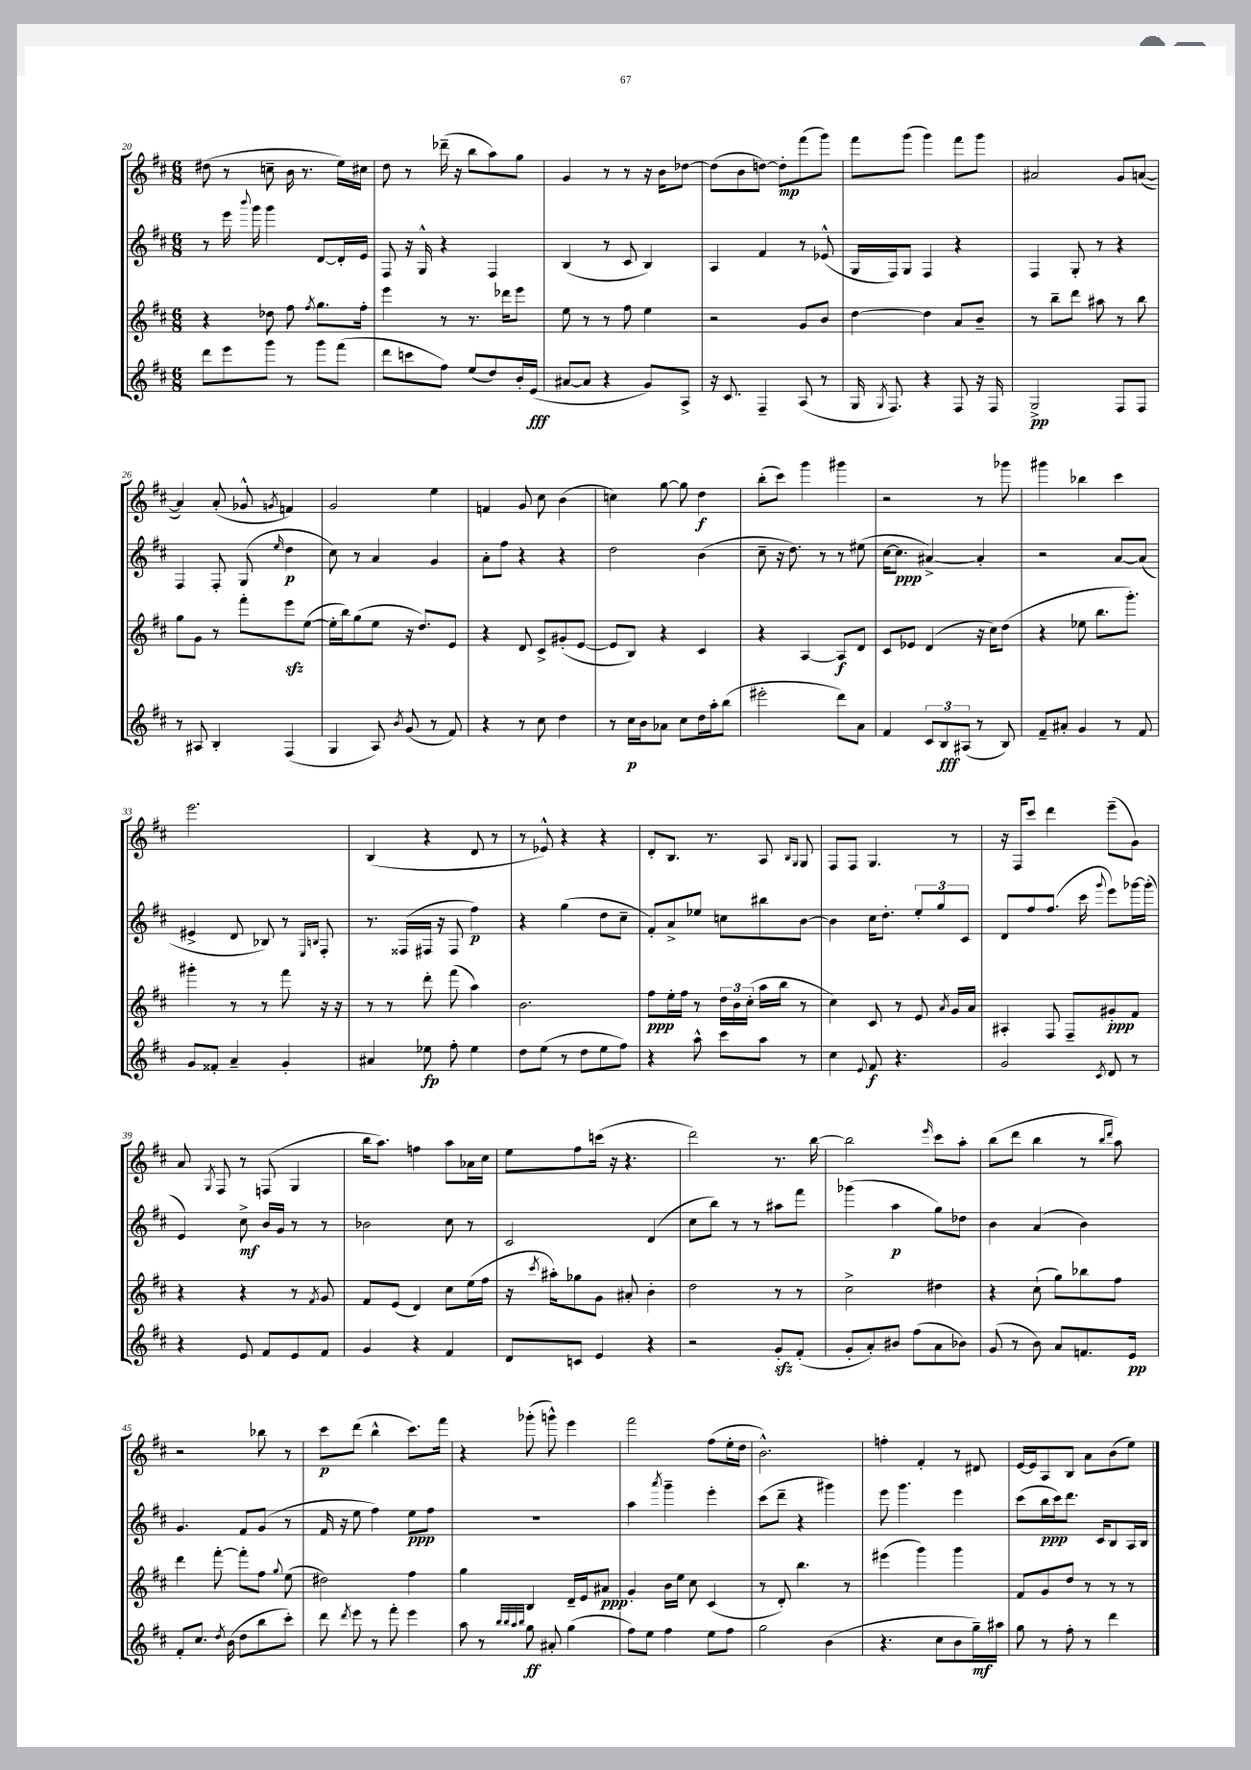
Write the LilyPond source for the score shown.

<<
\new StaffGroup <<
\new Staff = "s0" {
    \clef treble \key d \major \numericTimeSignature \time 6/8
    \autoBeamOff dis''8( r8 c''8-- b'16 r8. e''16[) cis''16] |
    d''8 r8 des'''16--( r16 b''8[ a''8) g''8] |
    g'4 r8 r8 r16 b'16[ des''8]~ |
    des''8[( b'8 d''8]~) d''8[-.\mp fis'''8( g'''8]) |
    fis'''8[ g'''8]( g'''4) fis'''8[ g'''8] |
    ais'2 g'8[ a'8]~( |
    a'4) a'8-.( ges'8-^ \acciaccatura { g'8 } f'4) |
    g'2 e''4 |
    f'4 g'8 cis''8 b'4( |
    c''4) g''8~ g''8 d''4\f |
    b''8[-.( cis'''8]) g'''4 gis'''4 |
    r2 r8 ges'''8 |
    gis'''4 bes''4 cis'''4 |
    e'''2. |
    b4( r4 d'8 r8 |
    r8 ees'8-^) r4 r4 |
    d'8[-. b8.] r8. a8 \grace { b16[ g16] } g8 |
    fis8[ fis8] g4. r8 |
    r16 fis16[ cis'''8] d'''4 e'''8[--( g'8]) |
    a'8 \acciaccatura { g8 } fis8 r8 f8( g4 |
    b''16[ a''8.]) f''4 a''8[ aes'16 cis''16] |
    e''8[ fis''8 c'''16]( r16 r4. |
    d'''2) r8. b''16~ |
    b''2 \grace { e'''16 } cis'''8[ a''8]-. |
    b''8[( d'''8] b''4 r8 \grace { b''16[ d'''16] } a''8) |
    r2 bes''8 r8 |
    cis'''8[\p d'''8]( b''4-^ cis'''8.[) fis'''16] |
    r4 ges'''8-.( g'''8-^) e'''4 |
    fis'''2 fis''8[( e''16-. d''16] |
    b'2.-^) |
    f''4-. fis'4-. r8 dis'8 |
    e'16[~ e'16 a8 b8] a'8[ b'8( e''8]) \bar "|." |
}
\new Staff = "s1" {
    \clef treble \key d \major \numericTimeSignature \time 6/8
    \autoBeamOff r8 e'''16 \appoggiatura { b'''8 } g'''16 g'''4 d'8[~ d'16-. e'16] |
    fis8 r16 g16-^ r4 fis4 |
    b4( r8 cis'8 b4) |
    a4 fis'4 r8 ees'8-^( |
    g16[ fis16) g8] fis4 r4 |
    fis4 g8-. r8 r4 |
    fis4 fis8-. g8( \grace { e''16 } d''4\p |
    cis''8) r8 a'4 g'4 |
    a'8[-. fis''8] r4 r4 |
    d''2 b'4( |
    cis''8-- r16 d''8.) r8 r8 eis''8( |
    cis''16[~ cis''8.]\ppp ais'4~->) ais'4-. |
    r2 a'8[~ a'8]( |
    eis'4-> d'8 bes8) r8 \grace { e16[ b16] } fis8-. |
    r8. fisis16[( fis16] r16 fis8 fis''4\p) |
    r4 g''4( d''8[ cis''8]-- |
    fis'8[-.) a'8-> ees''8] c''8[ bis''8 b'8]~ |
    b'4 cis''16[ d''8.]-. \tuplet 3/2 { e''8[-. g''8 cis'8] } |
    d'8[ fis''8 fis''8.]( cis'''16 \appoggiatura { g'''8 } e'''8[) ges'''16~ ges'''16]-.( |
    e'4) cis''8->\mf b'16[ g'16] r8 r8 |
    bes'2 cis''8 r8 |
    cis'2 d'4( |
    cis''8[ b''8]) r8 r8 ais''8[ fis'''8] |
    ges'''4( a''4\p g''8[) des''8] |
    b'4 a'4( b'4) |
    g'4. fis'8[ g'8]( r8 |
    fis'16 r16 e''8 fis''4) e''8[\ppp fis''8] |
    R2. |
    a''4 \acciaccatura { a'''8 } g'''4-- e'''4-. |
    cis'''8[( d'''8]-- r4 gis'''4) |
    e'''8 g'''4. e'''4 |
    cis'''8[( b''16\ppp cis'''16) d'''8.] cis'16[ b8 a16 b16] \bar "|." |
}
\new Staff = "s2" {
    \clef treble \key d \major \numericTimeSignature \time 6/8
    \autoBeamOff r4 des''8 fis''8 \acciaccatura { fis''8 } g''8.[ fis''16]-. |
    e'''4 r8 r8. des'''16[ e'''8] |
    e''8 r8 r8 fis''8 e''4 |
    r2 g'8[ b'8] |
    d''4~ d''4 a'8[ b'8]-- |
    r8 b''8[-- d'''8] ais''8 r8 b''8 |
    g''8[ g'8] r8 fis'''8[-. e'''8\sfz e''8]~( |
    e''16[-. b''16) g''8( e''8] r16 d''8.[) e'8] |
    r4 d'8 cis'8[-> gis'8-.( e'8]~ |
    e'8[ b8]) r4 cis'4 |
    r4 a4~ a8[\f d'8] |
    cis'8[ ees'8] d'4( r16 cis''16[) d''8]( |
    r4 ees''8 b''8.[ g'''8.]-.) |
    gis'''4-. r8 r8 fis'''8 r16 r16 |
    r8 r8 d'''8-. fis'''8( a''4) |
    b'2. |
    fis''8[\ppp e''16-. fis''16] r8 \tuplet 3/2 { d''16[ b'16 cis''16]-.( } a''16[ b''16] r8 |
    cis''4) cis'8 r8 e'8 \acciaccatura { a'8 } g'16[ a'16] |
    ais4-. fis8 fis8[-- gis'8-.\ppp fis'8] |
    r4 r4 r8 \acciaccatura { fis'8 } g'8 |
    fis'8[ e'8]( d'4) cis''8[ e''16( fis''16] |
    r16 \acciaccatura { cis'''8 } ais''16[-.) ges''8 g'8] ais'8-. b'4-. |
    d''2 r8 r8 |
    cis''2-> dis''4 |
    r4 cis''8-!( g''8[) bes''8 fis''8] |
    d'''4 fis'''8~-. fis'''8[-. fis''8] \appoggiatura { g''8 } e''8( |
    dis''2) fis''4 |
    g''4 b4 d'16[-- e'16 ais'8]\ppp |
    g'4-. b'16[ e''16] cis''8 cis'4( |
    r8 d'8-.) b''4. r8 |
    eis'''4( g'''4) g'''4 |
    fis'8[ g'8 d''8] r8 r8 r8 \bar "|." |
}
\new Staff = "s3" {
    \clef treble \key d \major \numericTimeSignature \time 6/8
    \autoBeamOff d'''8[ e'''8 g'''8] r8 g'''8[ fis'''8]( |
    d'''8[ c'''8 fis''8]) e''8[( d''8) b'16-. e'16]\fff( |
    ais'8[~ ais'8] r4 g'8[) a8]-> |
    r16 cis'8. fis4-- a8( r8 |
    g16 \acciaccatura { g8 } fis8.) r4 fis8 r16 fis16 |
    g2->\pp fis8[ fis8] |
    r8 ais8 b4-. fis4( |
    g4 a8) \acciaccatura { b'8 } g'8( r8 fis'8) |
    r4 r8 cis''8 d''4 |
    r8 cis''16[\p b'16 aes'8] cis''8[ d''16 a''16-. b''8]( |
    eis'''2-. d'''8[) a'8] |
    fis'4 \tuplet 3/2 { cis'8[ b8\fff ais8]( } r8 b8) |
    fis'8[-- ais'8]-. g'4 r8 fis'8 |
    g'8[ fisis'8]-. a'4-- g'4-. |
    ais'4 ees''8\fp fis''8-. ees''4 |
    d''8[ e''8]( r8 d''8[ e''8 fis''8]) |
    r4 a''8-^ cis'''8[ a''8] r8 |
    cis''4 \appoggiatura { e'8 } fis'8\f r4. |
    g'2 \acciaccatura { cis'8 } d'8 r8 |
    r4 e'8 fis'8[ e'8 fis'8] |
    g'4 r4 fis'4 |
    d'8[ c'8] e'4 r4 |
    r2 g'8[-.\sfz fis'8]-.( |
    g'8[-. a'8-.) bis'8] fis''8[( a'8 bes'8]) |
    g'8( r8 b'8) a'8[ f'8. e'16]\pp |
    fis'8[-. cis''8.] \acciaccatura { d''8 } b'16( d''8[ b''8 cis'''8]-.) |
    d'''8 \acciaccatura { d'''8 } e'''8 r8 fis'''8-. e'''4 |
    a''8 r8 \grace { b''32[ b''32 a''32 b''32] } g''8\ff ais'8-. g''4( |
    fis''8[) e''8] fis''4 e''8[ fis''8] |
    g''2 b'4( |
    r4. cis''8[ b'8 g''16--\mf) ais''16] |
    g''8 r8 fis''8-. r8 d'''4 \bar "|." |
}
>>
>>
\layout { \context { \Score currentBarNumber = #20 } }
